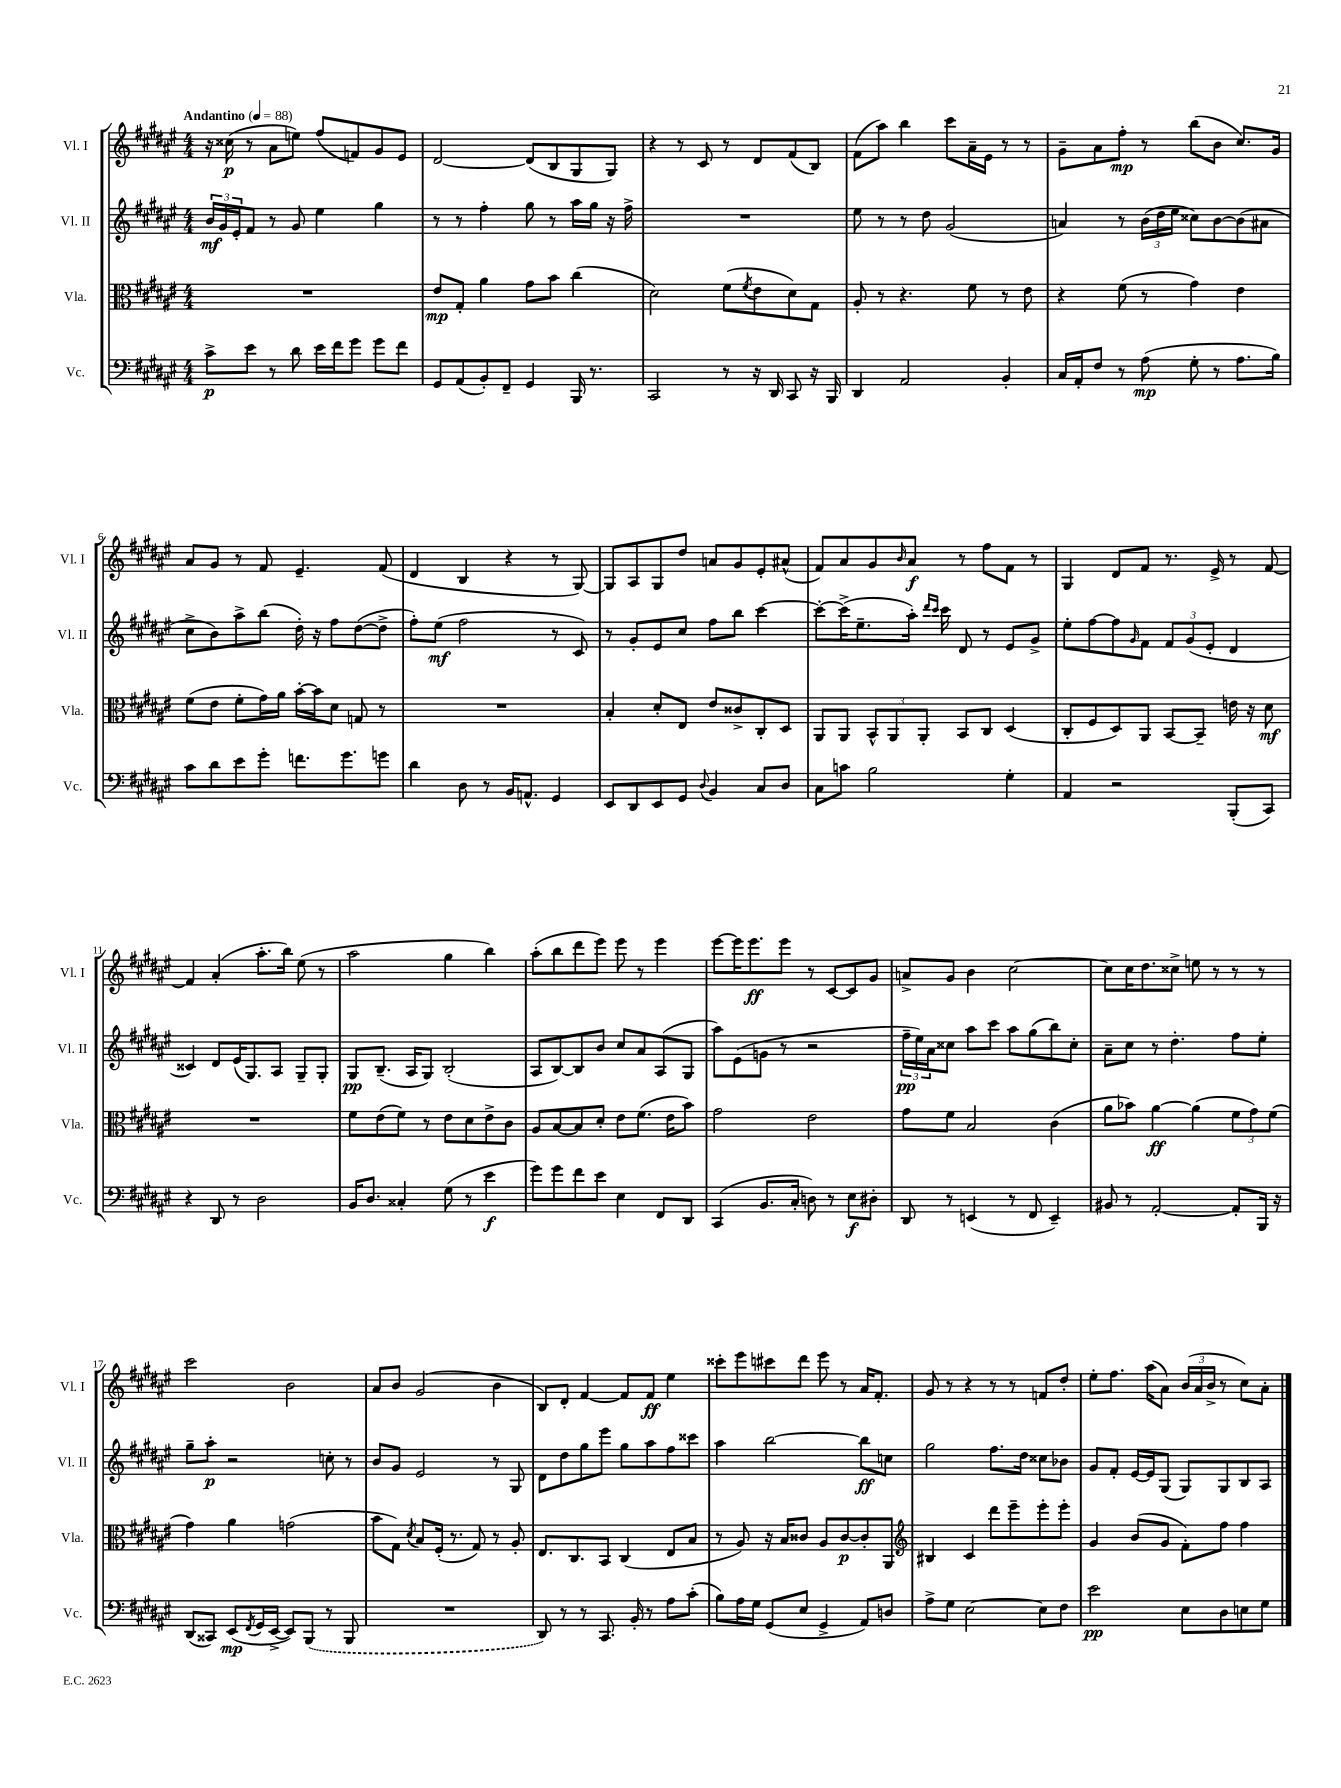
<<
\new StaffGroup <<
\new Staff = "s0" \with { instrumentName = "Vl. I" shortInstrumentName = "Vl. I" } {
    \clef treble \key fis \major \numericTimeSignature \time 4/4 \tempo "Andantino" 4 = 88
    r16 cisis''16\p( r8 ais'8 e''8) fis''8( f'8) gis'8 eis'8 |
    dis'2~ dis'8( b8 gis8 gis8) |
    r4 r8 cis'8 r8 dis'8 fis'8( b8) |
    fis'8( ais''8) b''4 cis'''8 ais'16-- eis'16 r8 r8 |
    gis'8-- ais'8 fis''8-.\mp r8 b''8( b'8 cis''8.) gis'16 |
    ais'8 gis'8 r8 fis'8 eis'4.-- fis'8( |
    dis'4 b4 r4 r8 gis8~) |
    gis8 ais8 gis8 dis''8 a'8 gis'8 eis'8-. ais'8-^( |
    fis'8) ais'8 gis'8 \grace { b'16 } ais'8\f r8 fis''8 fis'8 r8 |
    gis4 dis'8 fis'8 r8. eis'16-> r8 fis'8~ |
    fis'4 ais'4-.( ais''8.-. b''16) eis''8( r8 |
    ais''2 gis''4 b''4) |
    ais''8-.( b''8 dis'''8 eis'''8) eis'''8 r8 eis'''4 |
    eis'''8~ eis'''16 eis'''8.\ff eis'''8 r8 cis'8~ cis'8 gis'8 |
    a'8-> gis'8 b'4 cis''2~ |
    cis''8 cis''16 dis''8. cisis''8-> e''8 r8 r8 r8 |
    cis'''2 b'2 |
    ais'8 b'8 gis'2( b'4 |
    b8) dis'8-. fis'4~ fis'8 fis'8\ff eis''4 |
    cisis'''8-. eis'''8 cis'''8 dis'''8 eis'''8 r8 ais'16 fis'8.-. |
    gis'8 r8 r4 r8 r8 f'8 dis''8-. |
    eis''8-. fis''8. ais''16( ais'8) \tuplet 3/2 { b'16( ais'16 b'16-> } r8 cis''8) ais'8-. \bar "|." |
}
\new Staff = "s1" \with { instrumentName = "Vl. II" shortInstrumentName = "Vl. II" } {
    \clef treble \key fis \major \numericTimeSignature \time 4/4
    \tuplet 3/2 { b'16\mf gis'16 eis'16-. } fis'8 r8 gis'8 eis''4 gis''4 |
    r8 r8 fis''4-. gis''8 r8 ais''16 gis''16 r16 fis''16-> |
    R1 |
    eis''8 r8 r8 dis''8 gis'2( |
    a'4) r8 \tuplet 3/2 { b'16( dis''16 eis''16 } cisis''8) b'8~ b'8( ais'8 |
    cis''8-> b'8) ais''8-> b''8( dis''16-.) r16 fis''8 dis''8~( dis''8-> |
    fis''8-.) eis''8\mf( fis''2 r8 cis'8) |
    r8 gis'8-. eis'8 cis''8 fis''8 b''8 cis'''4~ |
    cis'''8~-. cis'''16->( eis''8.-- ais''16-.) \grace { dis'''16 cis'''16 } cis'''16 dis'8 r8 eis'8 gis'8-> |
    eis''8-. fis''8~ fis''8 \grace { gis'16 } fis'8 \tuplet 3/2 { fis'8 gis'8( eis'8-. } dis'4 |
    cisis'4) dis'8 eis'16( gis8.) ais8 gis8-- gis8-. |
    gis8\pp b8.--( ais16 gis8) b2-.( |
    ais8 b8~) b8 b'8 cis''8 ais'8 ais8( gis8 |
    ais''8) eis'8( g'8 r8 r2 |
    \tuplet 3/2 { fis''16--\pp eis''16) ais'16 } cisis''8 ais''8 cis'''8 ais''8 gis''8( b''8) cisis''8-. |
    ais'8-- cis''8 r8 dis''4.-. fis''8 eis''8-. |
    gis''8-- ais''8-.\p r2 c''8-. r8 |
    b'8 gis'8 eis'2 r8 gis8 |
    dis'8 dis''8 gis''8 eis'''8 gis''8 ais''8 fis''8 cisis'''8 |
    ais''4 b''2~ b''8\ff c''8 |
    gis''2 fis''8. dis''16 cisis''8 bes'8 |
    gis'8 fis'8-. eis'16~ eis'16 gis8( gis8) gis8 b8 ais8 \bar "|." |
}
\new Staff = "s2" \with { instrumentName = "Vla." shortInstrumentName = "Vla." } {
    \clef alto \key fis \major \numericTimeSignature \time 4/4
    R1 |
    eis'8\mp gis8-. ais'4 gis'8 b'8 cis''4( |
    dis'2) fis'8( \acciaccatura { fis'8 } eis'8 dis'8) gis8 |
    ais8-. r8 r4. fis'8 r8 eis'8 |
    r4 fis'8( r8 gis'4) eis'4 |
    fis'8( eis'8 fis'8-. gis'16) ais'16 b'16~-. b'16 dis'8 g8 r8 |
    R1 |
    b4-. dis'8-. eis8 eis'8 cisis'8-> cis8-. dis8 |
    ais,8 ais,8 \tuplet 3/2 { b,8-^ ais,8 ais,8-. } b,8 cis8 dis4( |
    cis8-. fis8 dis8) ais,8 b,8~ b,8-- e'16 r16 dis'8\mf |
    R1 |
    fis'8 eis'8( fis'8) r8 eis'8 dis'8 eis'8-> cis'8 |
    ais8 b8~ b8 dis'8-. eis'8 fis'8.( eis'16 b'8) |
    gis'2 eis'2 |
    gis'8 fis'8 b2 cis'4( |
    ais'8 bes'8) ais'4~\ff ais'4( \tuplet 3/2 { fis'8 gis'8) fis'8( } |
    gis'4) ais'4 g'2( |
    b'8 gis8) \acciaccatura { dis'8 } b8 fis16-.( r8. gis8) r8 ais8-. |
    eis8. cis8. b,8 cis4( eis8 b8 |
    r8 ais8) r16 b16 cisis'8 ais8 cisis'8~\p cisis'8-. ais,8 |
    \clef treble bis4 cis'4 dis'''8 eis'''8-- eis'''8-. eis'''8-. |
    gis'4 b'8( gis'8 fis'8-.) fis''8 fis''4 \bar "|." |
}
\new Staff = "s3" \with { instrumentName = "Vc." shortInstrumentName = "Vc." } {
    \clef bass \key fis \major \numericTimeSignature \time 4/4
    cis'8->\p eis'8 r8 dis'8 eis'16 fis'16 gis'8 gis'8 fis'8 |
    gis,8 ais,8( b,8-.) fis,8-- gis,4 b,,16 r8. |
    cis,2 r8 r16 dis,16 cis,8 r16 b,,16 |
    dis,4 ais,2 b,4-. |
    cis16 ais,16-. fis8 r8 ais8\mp( gis8-. r8 ais8. b16) |
    cis'8 dis'8 eis'8 gis'8-. f'8. gis'8. g'8 |
    dis'4 dis8 r8 b,16 a,8.-^ gis,4 |
    eis,8 dis,8 eis,8 gis,8 \appoggiatura { dis8 } b,4 cis8 dis8 |
    cis8 c'8 b2 gis4-. |
    ais,4 r2 b,,8-.( cis,8) |
    r4 dis,8 r8 dis2 |
    b,16 dis8. cisis4-. gis8( r8 eis'4\f |
    gis'8) gis'8 fis'8 eis'8 eis4 fis,8 dis,8 |
    cis,4( b,8. cis16-. d8) r8 eis8\f dis8-. |
    dis,8 r8 e,4( r8 fis,8 e,4--) |
    bis,8 r8 ais,2~-. ais,8-. b,,16 r16 |
    dis,8( cisis,8) eis,8\mp( \acciaccatura { fis,8 } gis,16 eis,16~-> eis,8) \once \slurDashed b,,8( r8 b,,8 |
    R1 |
    dis,8) r8 r8 cis,8. b,16-. r8 ais8 cis'8-.( |
    b8) ais16 gis16 gis,8( eis8 gis,4-> ais,8) d8 |
    ais8-> gis8 eis2~ eis8 fis8 |
    eis'2\pp eis8 dis8 e8 gis8 \bar "|." |
}
>>
>>
